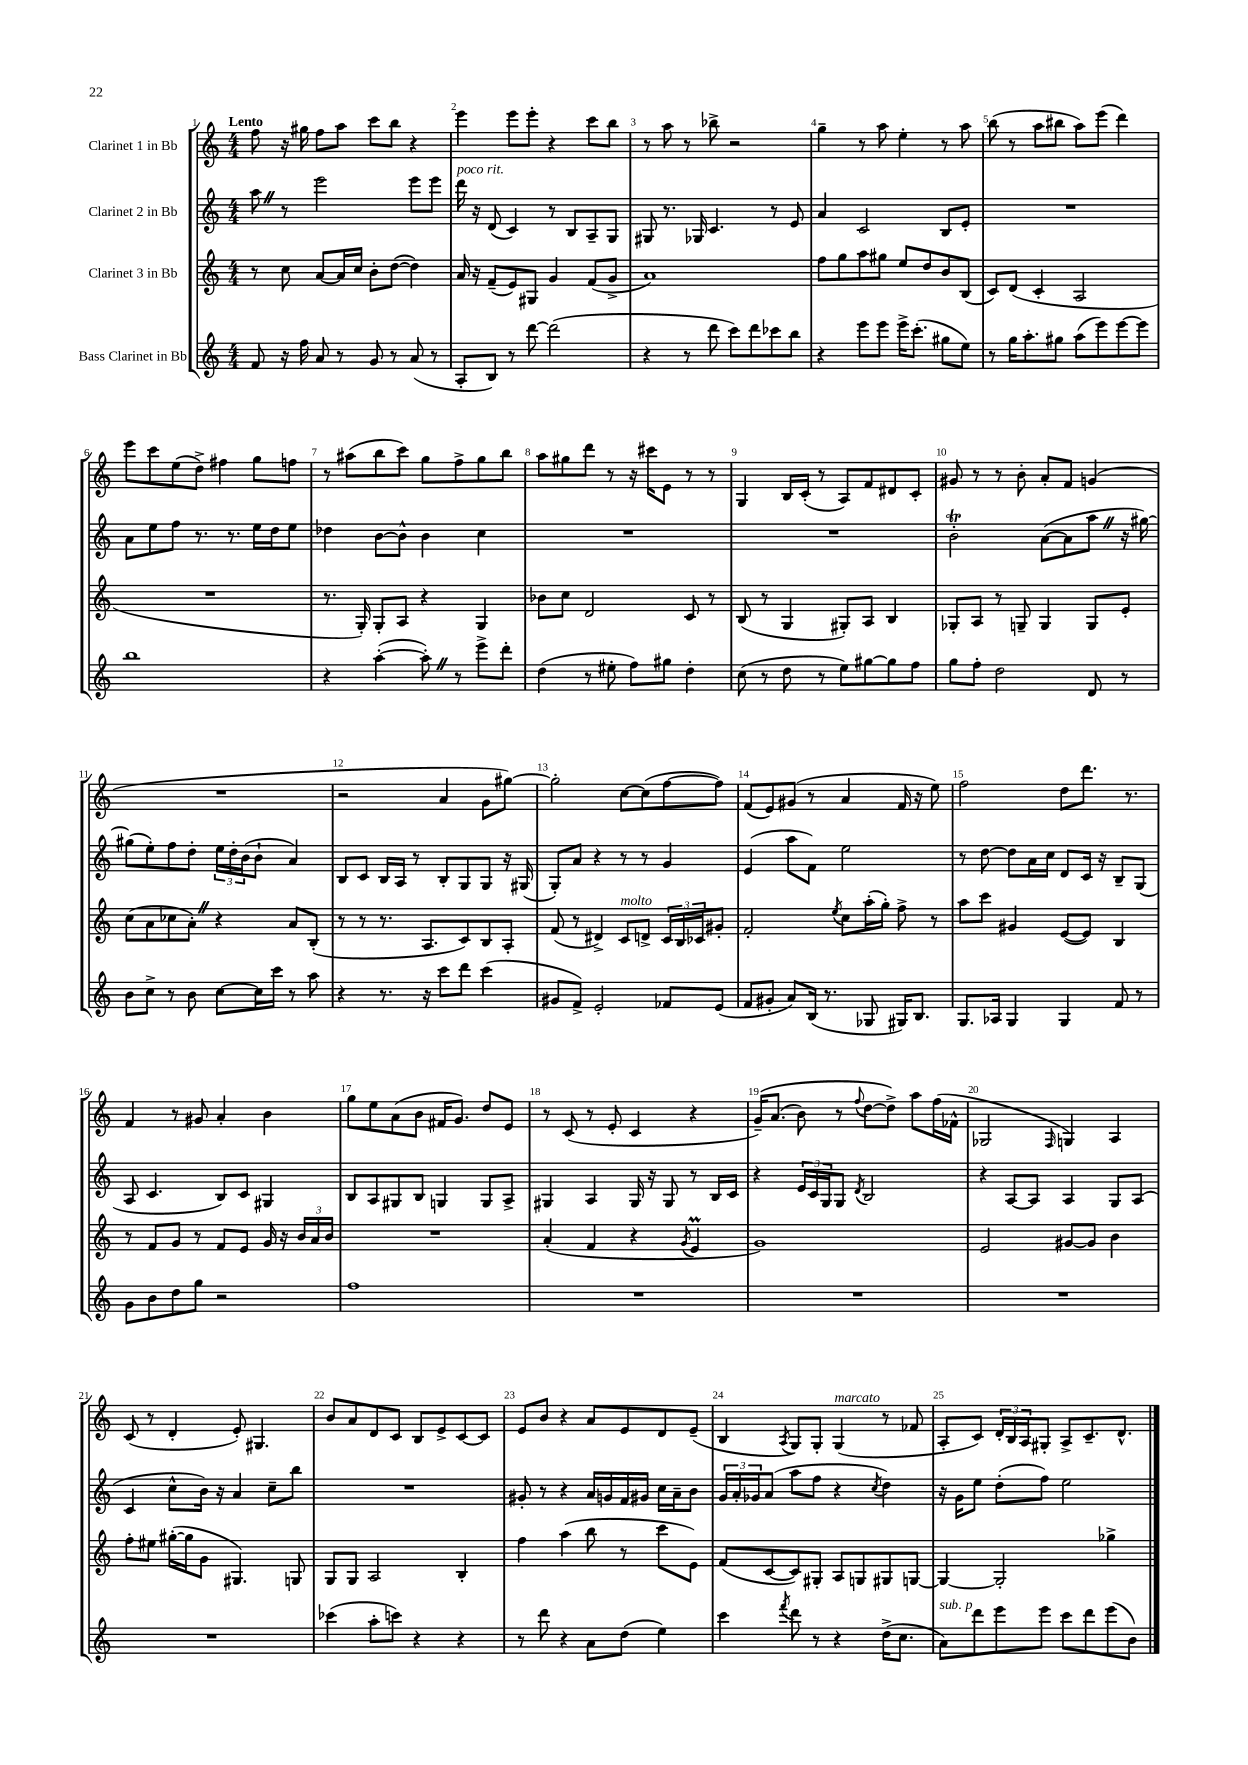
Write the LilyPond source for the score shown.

<<
\new StaffGroup <<
\new Staff = "s0" \with { instrumentName = "Clarinet 1 in Bb" } {
    \clef treble \key c \major \numericTimeSignature \time 4/4 \tempo "Lento"
    f''8 r16 gis''16 f''8 a''8 c'''8 b''8 r4 |
    e'''4 e'''8 e'''8-. r4 c'''8 b''8 |
    r8 a''8 r8 bes''8-> r2 |
    g''4-- r8 a''8 e''4-. r8 a''8 |
    b''8( r8 a''8 bis''8 a''8) e'''8( d'''4) |
    e'''8 c'''8 e''8( d''8->) fis''4 g''8 f''8 |
    r8 ais''8( b''8 c'''8) g''8 f''8-> g''8 b''8 |
    a''8 gis''8 d'''8 r8 r16 cis'''16 e'8 r8 r8 |
    g4 b16 c'16-.( r8 a8) f'8 dis'8 c'8-. |
    gis'8 r8 r8 b'8-. a'8-. f'8 g'4( |
    R1 |
    r2 a'4 g'8 gis''8~) |
    gis''2-. c''8~ c''8( f''8~ f''8) |
    f'8( e'8) gis'8( r8 a'4 f'16 r16 e''8) |
    f''2 d''8 d'''8. r8. |
    f'4 r8 gis'8 a'4-. b'4 |
    g''8 e''8 a'8( b'8 fis'16 g'8.) d''8 e'8 |
    r8 c'8( r8 e'8-. c'4 r4 |
    g'16--)\( a'8.( b'8) r8 \appoggiatura { f''8 } d''8~ d''8->\) a''8 f''16( fes'16-^ |
    ges2 \grace { f16 } g4) a4 |
    c'8( r8 d'4-. e'8-.) gis4. |
    b'8 a'8 d'8 c'8 b8 e'8-> c'8~ c'8 |
    e'8 b'8 r4 a'8 e'8 d'8 e'8--( |
    b4 \acciaccatura { a8 } g8) g8-. g4^\markup { \italic "marcato" }( r8 fes'8 |
    a8-. c'8) \tuplet 3/2 { d'16-. b16 a16 } gis8-. a8-> c'8.-- d'8.-^ \bar "|." |
}
\new Staff = "s1" \with { instrumentName = "Clarinet 2 in Bb" } {
    \clef treble \key c \major \numericTimeSignature \time 4/4
    a''8 \once \override BreathingSign.text = \markup { \musicglyph "scripts.caesura.straight" } \breathe r8 e'''2 e'''8 e'''8 |
    d'''16^\markup { \italic "poco rit." } r16 d'8( c'4) r8 b8 a8-- g8 |
    gis8 r8. ges16 c'4. r8 e'8 |
    a'4 c'2 b8 e'8-. |
    R1 |
    a'8 e''8 f''8 r8. r8. e''16 d''16 e''8 |
    des''4 b'8~ b'8-^ b'4 c''4 |
    R1 |
    R1 |
    b'2-.\trill a'8~( a'8 a''8 \once \override BreathingSign.text = \markup { \musicglyph "scripts.caesura.straight" } \breathe r16 gis''16~) |
    gis''8( e''8-.) f''8 d''8-. \tuplet 3/2 { e''16 d''16-. b'16( } b'8-! a'4) |
    b8 c'8 b16 a16 r8 b8-. g8 g8 r16 gis16( |
    g8-.) a'8 r4 r8 r8 g'4 |
    e'4( a''8 f'8) e''2 |
    r8 d''8~ d''8 a'16 c''16 d'8 c'16 r16 b8-- g8( |
    a8 c'4. b8) c'8 gis4 |
    b8 a8 gis8 b8 g4 g8 a8-> |
    gis4 a4 gis16 r16 gis8 r8 b16 c'16 |
    r4 \tuplet 3/2 { e'16 c'16 g16 } g8 \acciaccatura { d'8 } b2 |
    r4 a8~ a8 a4 g8 a8( |
    c'4 c''8-^ b'16) r16 a'4 c''8-- b''8 |
    R1 |
    gis'8-. r8 r4 a'16 g'16 f'16 gis'16 c''16 a'16-- b'8 |
    \tuplet 3/2 { g'16 a'16-. ges'16 } a'8( a''8 f''8 r4 \acciaccatura { c''8 } d''4) |
    r16 g'16 e''8 d''8-.( f''8) e''2 \bar "|." |
}
\new Staff = "s2" \with { instrumentName = "Clarinet 3 in Bb" } {
    \clef treble \key c \major \numericTimeSignature \time 4/4
    r8 c''8 a'8~ a'16 c''16 b'8-. d''8~( d''4) |
    a'16 r16 f'8--( e'8) gis8 g'4 f'8( g'8-> |
    a'1) |
    f''8 g''8 a''8 gis''8 e''8 d''8 b'8 b8( |
    c'8) d'8( c'4-. a2 |
    R1 |
    r8. g16-.) g8-. a8 r4 g4 |
    bes'8 c''8 d'2 c'8 r8 |
    b8( r8 g4 gis8-.) a8 b4 |
    ges8-. a8 r8 g8-- g4 g8 e'8-. |
    c''8( a'8 ces''8 a'8-.) \once \override BreathingSign.text = \markup { \musicglyph "scripts.caesura.straight" } \breathe r4 a'8 b8-.( |
    r8 r8 r8. a8. c'8) b8 a8-. |
    f'8( r8 dis'4->) c'8^\markup { \italic "molto" } d'8-> \tuplet 3/2 { c'16 b16 ces'16 } gis'8-. |
    f'2-. \acciaccatura { e''8 } c''8 a''16-.( g''16-.) f''8-> r8 |
    a''8 c'''8 gis'4 e'8~( e'8) b4 |
    r8 f'8 g'8 r8 f'8 e'8 g'16 r16 \tuplet 3/2 { b'16 a'16 b'16 } |
    R1 |
    a'4-.( f'4 r4 \acciaccatura { g'8 } e'4\prall |
    g'1) |
    e'2 gis'8~ gis'8 b'4 |
    f''8-. eis''8 gis''16~-.( gis''16 g'8 gis4.) g8 |
    g8 g8 a2 b4-. |
    f''4 a''4( b''8 r8 c'''8 e'8) |
    f'8( c'8~ c'8) gis8-. a8 g8 gis8 g8~ |
    g4~ g2-. ges''4-> \bar "|." |
}
\new Staff = "s3" \with { instrumentName = "Bass Clarinet in Bb" } {
    \clef treble \key c \major \numericTimeSignature \time 4/4
    f'8 r16 f''16 a'8 r8 g'8 r8 a'8( r8 |
    a8-. b8) r8 d'''8~ d'''2( |
    r4 r8 d'''8 c'''8) d'''8 ces'''8 b''8 |
    r4 e'''8 e'''8 e'''16-> c'''8.-.( gis''8 e''8) |
    r8 g''16 a''8.-. gis''8 a''8( e'''8) e'''8~ e'''8 |
    b''1 |
    r4 a''4~-.( a''8-.) \once \override BreathingSign.text = \markup { \musicglyph "scripts.caesura.straight" } \breathe r8 e'''8-> d'''8-. |
    d''4( r8 eis''8-. f''8) gis''8 d''4-. |
    c''8( r8 d''8 r8 e''8) gis''8~ gis''8 f''8 |
    g''8 f''8-. d''2 d'8 r8 |
    b'8 c''8-> r8 b'8 c''8~ c''16 c'''16 r8 a''8 |
    r4 r8. r16 c'''8 d'''8 c'''4( |
    gis'8 f'8->) e'2-. fes'8 e'8( |
    f'8 gis'8-. a'8) b16( r8. ges8 gis16) b8. |
    g8. aes16 g4 g4 f'8 r8 |
    g'8 b'8 d''8 g''8 r2 |
    f''1 |
    R1 |
    R1 |
    R1 |
    R1 |
    ces'''4( a''8-. c'''8) r4 r4 |
    r8 d'''8 r4 a'8 d''8( e''4) |
    c'''4 \acciaccatura { f'''8 } d'''8 r8 r4 d''16->( c''8. |
    a'8^\markup { \italic "sub. p" }) d'''8 e'''8 e'''8 c'''8 d'''8 e'''8( b'8) \bar "|." |
}
>>
>>
\layout { \context { \Score \override BarNumber.break-visibility = ##(#f #t #t) barNumberVisibility = #all-bar-numbers-visible } }
